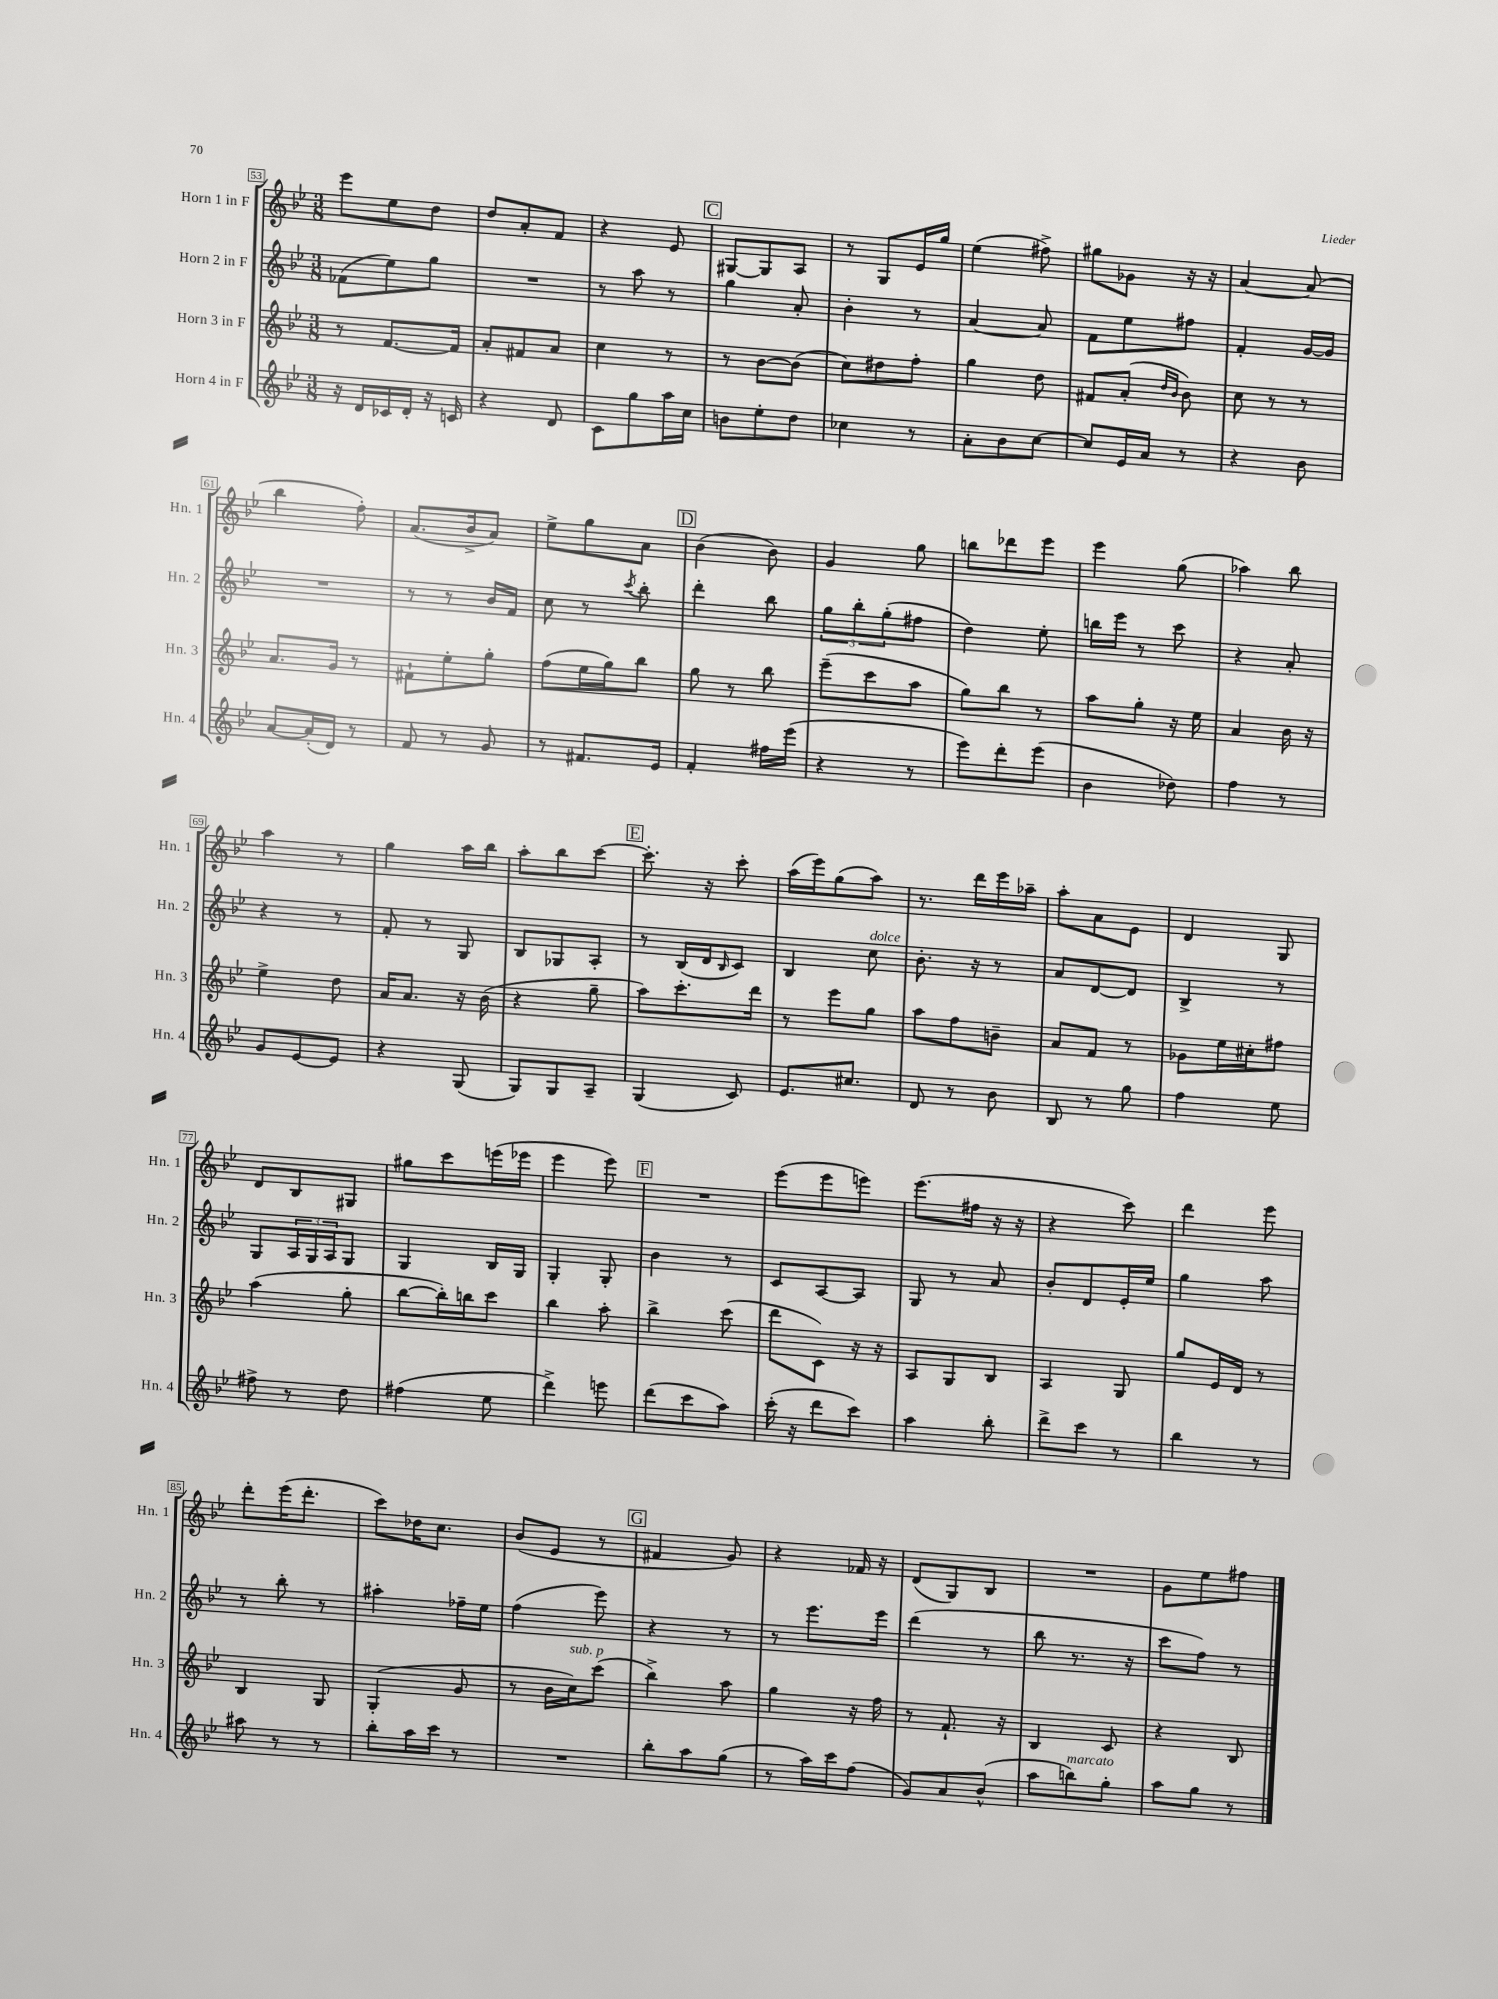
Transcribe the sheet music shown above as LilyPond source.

<<
\new StaffGroup <<
\new Staff = "s0" \with { instrumentName = "Horn 1 in F" shortInstrumentName = "Hn. 1" } {
    \clef treble \key bes \major \numericTimeSignature \time 3/8
    ees'''8 ees''8 d''8 |
    d''8 a'8-. f'8 |
    r4 ees'8 |
    \mark \markup { \box "C" } gis8~ gis8 a8 |
    r8 g8 ees'16 g''16 |
    ees''4( fis''8->) |
    gis''8 ges'8 r16 r16 |
    a'4~ a'8( |
    bes''4 f''8-.) |
    a'8.( bes'16-> a'8) |
    ees''8-> g''8 a'8 |
    \mark \markup { \box "D" } bes'4( bes'8) |
    g'4 g''8 |
    b''8 des'''8 ees'''8 |
    ees'''4 g''8( |
    aes''4) bes''8 |
    a''4 r8 |
    g''4 a''16 bes''16 |
    a''8-. bes''8 c'''8~ |
    \mark \markup { \box "E" } c'''8.-. r16 c'''8-. |
    a''16( ees'''16) g''8( a''8) |
    r8. d'''16 ees'''16 aes''16-- |
    a''8-. a'8 ees'8 |
    d'4 g8 |
    d'8 bes8 gis8 |
    gis''8 c'''8 e'''16( ees'''16 |
    ees'''4 ees'''8) |
    \mark \markup { \box "F" } R4. |
    ees'''8( ees'''8 e'''8) |
    ees'''8.( fis''16 r16 r16 |
    r4 c'''8) |
    d'''4 ees'''8 |
    d'''8-. ees'''16( d'''8.-. |
    c'''8) des''16 c''8. |
    bes'8( ees'8 r8 |
    \mark \markup { \box "G" } fis'4 g'8) |
    r4 fes'16 r16 |
    d'8( g8) bes8 |
    R4. |
    g'8 ees''8 fis''8 \bar "|." |
}
\new Staff = "s1" \with { instrumentName = "Horn 2 in F" shortInstrumentName = "Hn. 2" } {
    \clef treble \key bes \major \numericTimeSignature \time 3/8
    fes'8( ees''8) g''8 |
    R4. |
    r8 a''8 r8 |
    \mark \markup { \box "C" } g''4 a'8-. |
    bes'4-. r8 |
    a'4~ a'8 |
    f'8 ees''8 fis''8 |
    f'4-. g'16~ g'16 |
    R4. |
    r8 r8 bes'16 f'16 |
    c''8 r8 \acciaccatura { c'''8 } bes''8-. |
    \mark \markup { \box "D" } d'''4-. bes''8 |
    \tuplet 3/2 { g''8 bes''8-. g''8-.( } fis''8 |
    d''4) ees''8-. |
    b''16 ees'''16 r8 c'''8 |
    r4 a'8-. |
    r4 r8 |
    f'8-. r8 g8 |
    bes8 ges8 a8-. |
    \mark \markup { \box "E" } r8 bes16( d'16 \grace { bes16 } c'8) |
    bes4 c''8^\markup { \italic "dolce" } |
    bes'8.-. r16 r8 |
    a'8 d'8~ d'8 |
    bes4-> r8 |
    g8 \tuplet 3/2 { a16 g16 a16 } g8 |
    g4 bes16 g16 |
    g4-. g8-. |
    \mark \markup { \box "F" } bes'4 r8 |
    c'8 a8~ a8 |
    g8 r8 a'8 |
    bes'8-. d'8 ees'16-. ees''16 |
    g''4 a''8 |
    r8 bes''8-. r8 |
    ais''4-. fes''16-- ees''16 |
    f''4( ees'''8) |
    \mark \markup { \box "G" } r4 r8 |
    r8 ees'''8. ees'''16 |
    d'''4( r8 |
    bes''8 r8. r16 |
    c'''8 f''8) r8 \bar "|." |
}
\new Staff = "s2" \with { instrumentName = "Horn 3 in F" shortInstrumentName = "Hn. 3" } {
    \clef treble \key bes \major \numericTimeSignature \time 3/8
    r8 f'8.~ f'16 |
    a'8-. fis'8 a'8 |
    c''4 r8 |
    \mark \markup { \box "C" } r8 bes'8~ bes'8( |
    c''8) dis''8 f''8-. |
    g''4 d''8 |
    fis'8 a'8-.( \grace { d''16 bes'16 } bes'8) |
    c''8 r8 r8 |
    a'8. g'16 r8 |
    fis'8-! ees''8-. g''8-. |
    f''8( ees''16 g''16) bes''8 |
    \mark \markup { \box "D" } g''8 r8 bes''8 |
    ees'''8--( c'''8 a''8 |
    g''8) bes''8 r8 |
    a''8 g''8-. r16 ees''16 |
    a'4 bes'16 r16 |
    ees''4-> d''8 |
    a'16 a'8. r16 bes'16( |
    r4 g''8-- |
    \mark \markup { \box "E" } a''8) c'''8.-. d'''16 |
    r8 ees'''8 g''8 |
    a''8 f''8 b'8-- |
    a'8 f'8 r8 |
    ges'8 ees''16 cis''16-. fis''8 |
    a''4( g''8-. |
    bes''8~ bes''16-.) b''16 c'''8 |
    bes''4 a''8-. |
    \mark \markup { \box "F" } bes''4-> c'''8( |
    d'''8 c'8) r16 r16 |
    a8 g8 bes8 |
    a4 g8 |
    g''8 ees'16 d'16 r8 |
    bes4 g8 |
    g4-.( g'8 |
    r8 bes'16 c''16^\markup { \italic "sub. p" }) c'''8( |
    \mark \markup { \box "G" } bes''4->) a''8 |
    g''4 r16 f''16 |
    r8 f'8.-! r16 |
    bes4 c'8 |
    r4 bes8 \bar "|." |
}
\new Staff = "s3" \with { instrumentName = "Horn 4 in F" shortInstrumentName = "Hn. 4" } {
    \clef treble \key bes \major \numericTimeSignature \time 3/8
    r16 d'16 ces'16 d'16-. r16 c'16 |
    r4 d'8 |
    c'8 g''8 a''16 c''16 |
    \mark \markup { \box "C" } b'8 ees''8-. d''8 |
    ces''4 r8 |
    a'8-. bes'8 c''8~ |
    c''8 ees'16 a'16 r8 |
    r4 bes'8 |
    a'8~ a'16-.( d'16) r8 |
    f'8 r8 g'8 |
    r8 fis'8. ees'16 |
    \mark \markup { \box "D" } f'4-. fis''16 ees'''16( |
    r4 r8 |
    ees'''8) d'''8-. ees'''8( |
    bes'4 des''8) |
    f''4 r8 |
    g'8 ees'8~ ees'8 |
    r4 g8( |
    g8) g8 a8-- |
    \mark \markup { \box "E" } g4( c'8) |
    ees'8. cis''8. |
    d'8 r8 bes'8 |
    bes8 r8 g''8 |
    f''4 ees''8 |
    fis''8-> r8 d''8 |
    fis''4( ees''8 |
    d'''4->) e'''8 |
    \mark \markup { \box "F" } d'''8( c'''8 a''8) |
    c'''16-.( r16 d'''8 c'''8) |
    a''4 bes''8-. |
    d'''8-> c'''8 r8 |
    bes''4 r8 |
    ais''8 r8 r8 |
    bes''8-. a''16 c'''16 r8 |
    R4. |
    \mark \markup { \box "G" } bes''8-. a''8 g''8( |
    r8 a''16) c'''16 f''8( |
    g'8) a'8 bes'8-^( |
    a''8 b''8^\markup { \italic "marcato" }) g''8-. |
    a''8 g''8 r8 \bar "|." |
}
>>
>>
\layout { \context { \Score currentBarNumber = #53 \override BarNumber.stencil = #(make-stencil-boxer 0.1 0.3 ly:text-interface::print) } }
